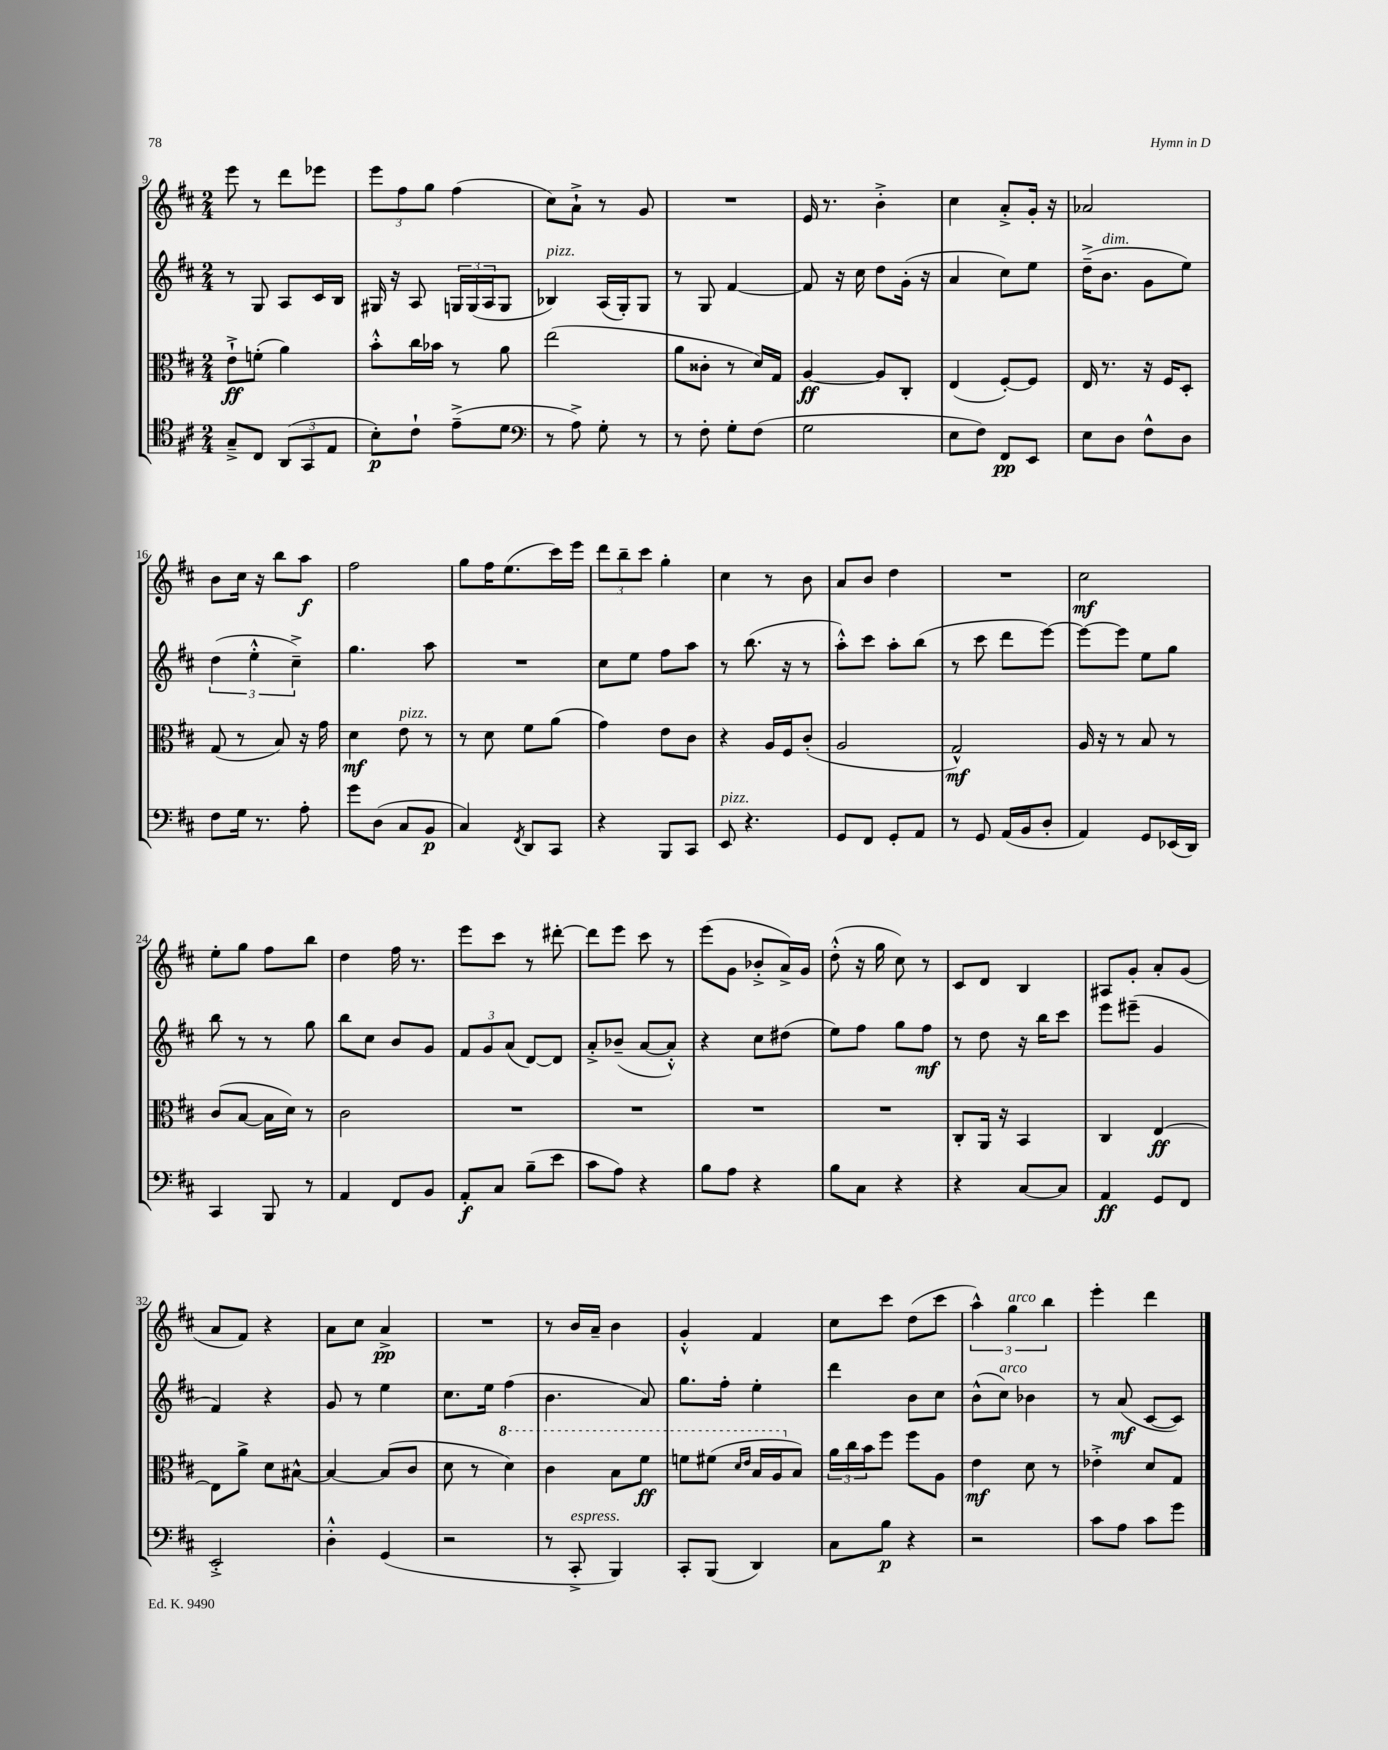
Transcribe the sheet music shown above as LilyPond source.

<<
\new StaffGroup <<
\new Staff = "s0" {
    \clef treble \key d \major \numericTimeSignature \time 2/4
    e'''8 r8 d'''8 ees'''8 |
    \tuplet 3/2 { e'''8 fis''8 g''8 } fis''4( |
    cis''8) a'8-!-> r8 g'8 |
    R2 |
    e'16 r8. b'4-.-> |
    cis''4 a'8-.-> g'16-. r16 |
    aes'2 |
    b'8 cis''16 r16 b''8 a''8\f |
    fis''2 |
    g''8 fis''16 e''8.( cis'''16) e'''16 |
    \tuplet 3/2 { d'''8 b''8-- cis'''8 } g''4-. |
    cis''4 r8 b'8 |
    a'8 b'8 d''4 |
    R2 |
    cis''2\mf |
    e''8-. g''8 fis''8 b''8 |
    d''4 fis''16 r8. |
    e'''8 cis'''8 r8 dis'''8~-. |
    dis'''8 e'''8 cis'''8 r8 |
    e'''8( g'8 bes'8-.-> a'16->) g'16 |
    d''8-.-^( r16 g''16 cis''8) r8 |
    cis'8 d'8 b4 |
    ais8 g'8-. a'8-. g'8( |
    a'8 fis'8) r4 |
    a'8 cis''8 a'4->\pp |
    R2 |
    r8 b'16 a'16-- b'4 |
    g'4-.-^ fis'4 |
    cis''8 cis'''8 d''8( cis'''8 |
    \tuplet 3/2 { a''4-^) g''4^\markup { \italic "arco" } b''4 } |
    e'''4-. d'''4 \bar "|." |
}
\new Staff = "s1" {
    \clef treble \key d \major \numericTimeSignature \time 2/4
    r8 g8 a8 cis'16 b16 |
    gis16 r16 a8 \tuplet 3/2 { g16 g16( a16 } g8 |
    bes4^\markup { \italic "pizz." }) a16( g16-.) g8 |
    r8 g8 fis'4~ |
    fis'8 r16 cis''16 d''8 g'16-.( r16 |
    a'4 cis''8) e''8 |
    d''16--->( b'8.^\markup { \italic "dim." } g'8 e''8) |
    \tuplet 3/2 { d''4( e''4-.-^ cis''4--->) } |
    g''4. a''8 |
    R2 |
    cis''8 e''8 fis''8 a''8 |
    r8 b''8.( r16 r8 |
    a''8-.-^) cis'''8 a''8-. b''8( |
    r8 cis'''8 d'''8 e'''8~) |
    e'''8~ e'''8 e''8 g''8 |
    b''8 r8 r8 g''8 |
    b''8 cis''8 b'8 g'8 |
    \tuplet 3/2 { fis'8 g'8 a'8( } d'8~) d'8 |
    a'8-.-> bes'8--( a'8~ a'8-.-^) |
    r4 cis''8 dis''8( |
    e''8) fis''8 g''8 fis''8\mf |
    r8 d''8 r16 b''16 cis'''8 |
    e'''8 eis'''8--( g'4 |
    fis'4) r4 |
    g'8 r8 e''4 |
    cis''8. e''16 fis''4( |
    b'4. a'8) |
    g''8. fis''16-. e''4-. |
    d'''4 b'8 cis''8 |
    b'8-^( cis''8^\markup { \italic "arco" }) bes'4 |
    r8 a'8\mf( cis'8~ cis'8) \bar "|." |
}
\new Staff = "s2" {
    \clef alto \key d \major \numericTimeSignature \time 2/4
    e'8-!->\ff f'8-.( a'4) |
    b'8-.-^ cis''16 bes'16 r8 a'8 |
    e''2( |
    a'8 cisis'8-. r8 d'16) g16 |
    a4~\ff a8 cis8-. |
    e4( fis8~-.) fis8 |
    e16 r8. r16 fis16 d8-. |
    g8( r8 b8) r16 g'16 |
    d'4\mf e'8^\markup { \italic "pizz." } r8 |
    r8 d'8 fis'8 a'8( |
    g'4) e'8 cis'8 |
    r4 a16 fis16 cis'8-.( |
    a2 |
    g2-^\mf) |
    a16 r16 r8 b8 r8 |
    cis'8( b8~ b16 d'16) r8 |
    cis'2 |
    R2 |
    R2 |
    R2 |
    R2 |
    cis8-. a,16 r16 b,4 |
    cis4 e4~\ff |
    e8 a'8-> d'8 bis8~-^ |
    bis4~ bis8( cis'8 |
    d'8 r8 \ottava #1 d''4) |
    cis''4 b'8 fis''8\ff |
    f''8 fis''8( \grace { d''16 e''16 } b'16 a'16 \ottava #0 b8) |
    \tuplet 3/2 { a'16 cis''16 b'16 } fis''8 fis''8 a8 |
    e'4\mf d'8 r8 |
    ees'4-.-> d'8 g8 \bar "|." |
}
\new Staff = "s3" {
    \clef tenor \key d \major \numericTimeSignature \time 2/4
    g8---> cis8 \tuplet 3/2 { a,8( g,8 e8 } |
    b8-.\p) cis'8-! e'8--->( d'8 |
    \clef bass r8 a8->) g8-. r8 |
    r8 fis8-. g8-. fis8( |
    g2 |
    e8 fis8) fis,8\pp e,8 |
    e8 d8 fis8-^ d8 |
    fis8 g16 r8. a8-. |
    g'8 d8( cis8 b,8\p |
    cis4) \acciaccatura { fis,8 } d,8 cis,8 |
    r4 b,,8 cis,8 |
    e,8^\markup { \italic "pizz." } r4. |
    g,8 fis,8 g,8-. a,8 |
    r8 g,8 a,16( b,16 d8-. |
    a,4) g,8 ees,16( d,16) |
    cis,4 b,,8 r8 |
    a,4 fis,8 b,8 |
    a,8-.\f cis8 b8--( e'8 |
    cis'8 a8) r4 |
    b8 a8 r4 |
    b8 cis8 r4 |
    r4 cis8~ cis8 |
    a,4\ff g,8 fis,8 |
    e,2-.-> |
    d4-.-^ g,4( |
    r2 |
    r8 cis,8-.->^\markup { \italic "espress." } b,,4) |
    cis,8-. b,,8( d,4) |
    cis8 b8\p r4 |
    r2 |
    cis'8 a8 cis'8 g'8 \bar "|." |
}
>>
>>
\layout { \context { \Score currentBarNumber = #9 } }
